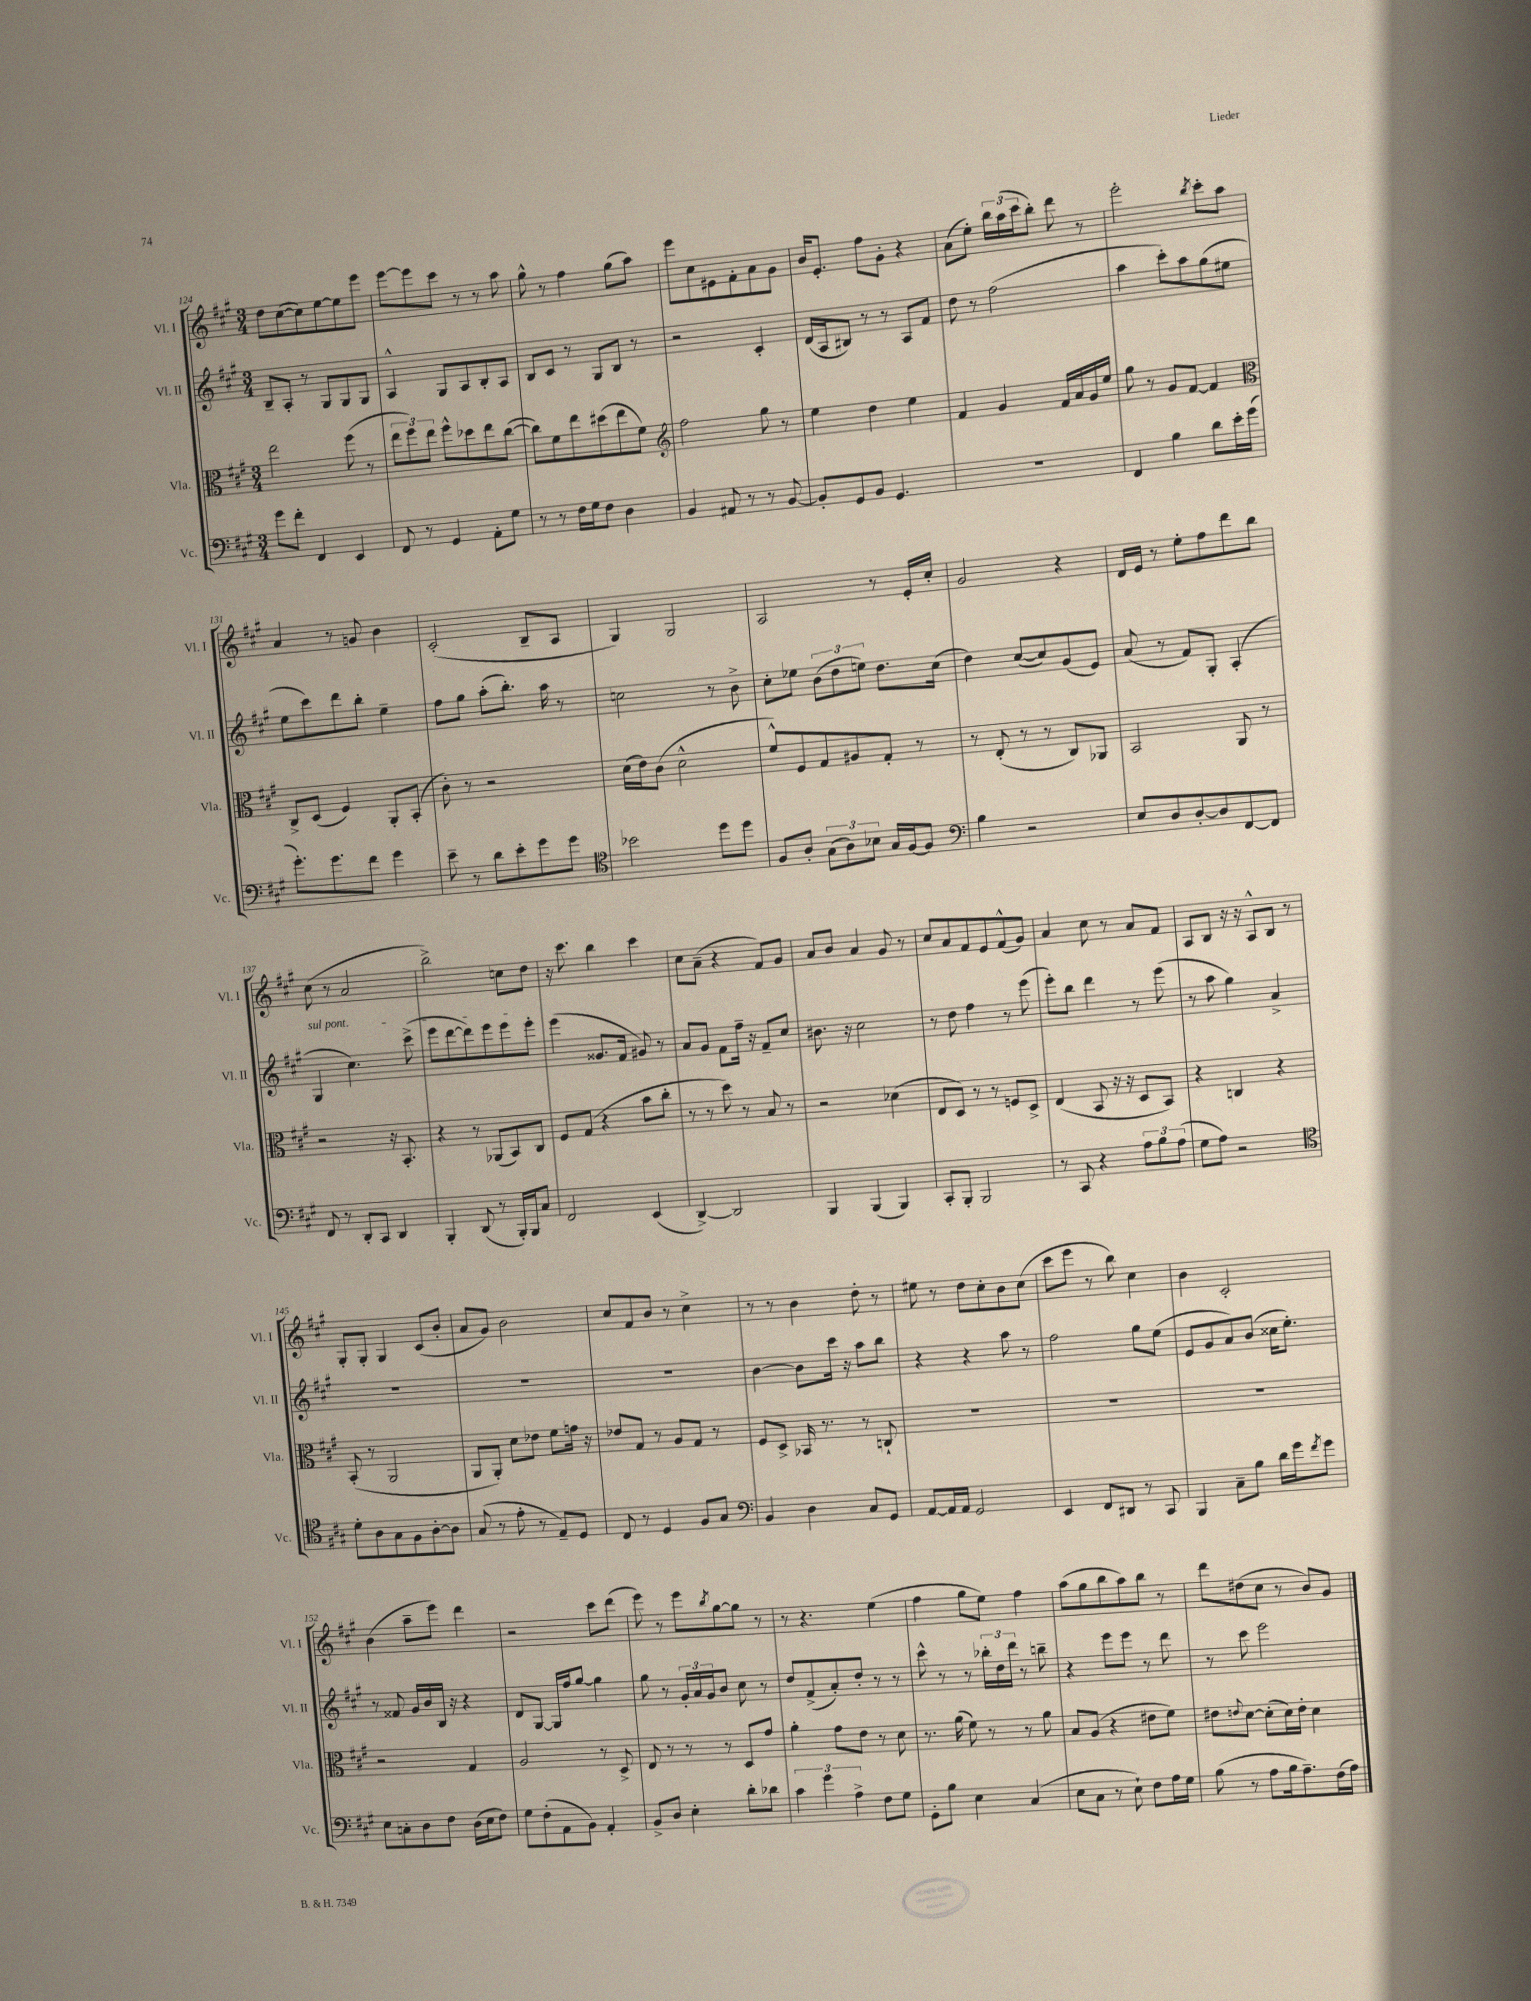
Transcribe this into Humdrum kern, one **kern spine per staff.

**kern	**kern	**kern	**kern
*part4	*part3	*part2	*part1
*staff4	*staff3	*staff2	*staff1
*I"Vc.	*I"Vla.	*I"Vl. II	*I"Vl. I
*I'Vc.	*I'Vla.	*I'Vl. II	*I'Vl. I
*clefF4	*clefC3	*clefG2	*clefG2
*k[f#c#g#]	*k[f#c#g#]	*k[f#c#g#]	*k[f#c#g#]
*M3/4	*M3/4	*M3/4	*M3/4
=124	=124	=124	=124
8g#\L	2ee\	8B~/L	8dd\L
8f#'\J	.	8A'/J	([8cc#\
4FF#/	.	8r	8cc#\])
.	.	8G#/L	[8ee\
4EE/	(8ff#\	8G#/	8ee\]
.	8r	8G#/J	8eee\J
=125	=125	=125	=125
8FF#/	12ee\L	4A^^/	[8eee\L
.	12ff#\)	.	.
8r	.	.	8eee\]
.	12ee\J	.	.
4GG#/	8ff#^^\L	8G#/L	8ccc#\J
.	8dd-X\	8A/	8r
8AA'\L	8ee\	8B'/	8r
8G#\J	([8cc#\J	8A/J	8aa\
=126	=126	=126	=126
8r	8cc#\L])	8B/L	8gg#^^\
8r	8f#\	8c#/J	8r
16F#\LL	8ee\	8r	4ff#\
16G#\J	.	.	.
8F#\J	(8dd#X\	8G#/L	.
4D\	8ee\	8B/J	(8gg#\L
.	8f#\J)	8r	8aa\J)
=127	=127	=127	=127
*	*clefG2	*	*
4BB/	2ff#\	2r	8eee\L
.	.	.	8cc#\
8AA#X/	.	.	8e#X\
8r	.	.	8f#'\
8r	8gg#\	4c#'/	8a\
[8BB/	8r	.	8g#\J
=128	=128	=128	=128
8BB'/L]	4ee\	(16d/LL	16b/KL
.	.	16A/J	8.e'/J
8GG#/	.	8B#X/J)	.
8BB/J	4dd\	8r	8ff#\L
4.GG#/	.	8r	8g#'\J
.	4ee\	8A/L	4r
.	.	8f#/J	.
=129	=129	=129	=129
2.r	4f#/	8dd\	(8a\L
.	.	8r	8ee'\J)
.	4g#/	(2ff#\	24bb\LL
.	.	.	(24aa\
.	.	.	24ccc#\J
.	.	.	8bb'\J)
.	16f#/LL	.	8ddd\
.	16a/	.	.
.	16g#/	.	8r
.	16ee/JJ	.	.
=130	=130	=130	=130
4FF#/	8gg#\	4aa\	2eee'\
.	8r	.	.
4B\	8g#/L	8ccc#'\L)	.
.	[8f#/J	8aa\	.
.	.	.	8qbb/
8d\L	4f#/]	(8gg#\	8ccc#'\L
16e'\L	.	8ee#X\J	8aa\J
(16g#\JJ	.	.	.
!!LO:LB:g=z
=131	=131	=131	=131
*	*clefC3	*	*
8.g#'\L)	8C#^/L	8ee\L	4a/
.	(8D/J	8ccc#\)	.
8.g#\	.	.	.
.	4F#/)	8ddd\	8r
8f#\J	.	8bb'\J	8gn/
4g#\	8AA'/L	4ee~\	4b\
.	(8BB'/J	.	.
=132	=132	=132	=132
8e~\	8c#'\)	8ff#\L	(2c#'/
8r	8r	8gg#\J	.
8d\L	2r	(8aa'\L	.
8e'\	.	8.bb'\J)	.
8g#\	.	.	8B~/L
.	.	16aa\	.
8g#\J	.	8r	8A/J
=133	=133	=133	=133
*clefC4	*	*	*
2b-X\	(16d\LL	2ccn\	4G#/)
.	16e\J)	.	.
.	(8c#\J	.	.
.	2d^^\	.	2G#/
8dd\L	.	8r	.
8dd\J	.	8b^\	.
=134	=134	=134	=134
8F#/L	8f#^^/L)	8cc#'\L	2A/
8A'/J	8F#/	8ee-X\J	.
(12G#\L	8G#/	(12b\L	.
12A\)	.	12dd\	.
.	8A#X/	.	.
12B-X\J	.	12een\J)	.
16G#/LL	8G#'/J	8.dd\L	8r
[16F#/J	.	.	.
8F#/J]	8r	.	16e'/LL
.	.	(16cc#\Jk	16cc#'/JJ
=135	=135	=135	=135
*clefF4	*	*	*
4B\	8r	4dd\)	2g#/
.	(8E'/	.	.
2r	8r	([8cc#/L	.
.	8r	8cc#/])	.
.	8C#/L)	(8g#/	4r
.	8AA-X/J	8e/J)	.
=136	=136	=136	=136
8E/L	2BB/	(8a/	16d/LL
.	.	.	16e/JJ
8D/	.	8r	8r
[8D'/	.	8f#/L)	8ee'\L
8D/]	.	8G#'/J	8ff#\
[8FF#/	8AA/	(4A'/	8ddd\
8FF#/J]	8r	.	8bb\J
!!LO:LB:g=z
=137	=137	=137	=137
!	!	!LO:TX:a:i:t=sul pont.	!
8FF#/	2r	4G#/	(8cc#\
8r	.	.	8r
8DD'/L	.	4.cc#\)	2a/
8CC#/J	.	.	.
4DD/	16r	.	.
.	8.BB'/	.	.
.	.	(8ccc#^\	.
=138	=138	=138	=138
4BBB'/	4r	8eee\L	2bb^\)
.	.	[8ddd\	.
(8DD/	8r	8ddd\])	.
8r	(8AA-X/L	8eee\	.
16BBB'/LL)	8BB/)	8eee\	8ccn\L
16BBB/J	.	.	.
8C#/J	8C#/J	8eee'\J	8dd\J
=139	=139	=139	=139
2FF#/	8F#/L	(4eee\	16r
.	.	.	8.ccc#\
.	(8G#/J	.	.
.	4r	8.g##X/L	4bb\
.	.	16f#/Jk	.
(4EE/	8b\L	8g#X/)	4ccc#\
.	8cc#'\J	8r	.
=140	=140	=140	=140
[4DD^/)	8r	8a/L	8cc#\L
.	8r	8g#/J	(8a~\J
2DD/]	8dd\)	8f#\L	4r
.	8r	16ff#~\Jk	.
.	.	16r	.
.	8B/	8f#~/L	8f#/L)
.	8r	8cc#/J	8g#/J
=141	=141	=141	=141
4BBB/	2r	8.b#X\	8a/L
.	.	.	8b/J
.	.	16r	.
(4BBB/	.	2cc#\	4a/
4BBB/)	(4d-X\	.	8g#/
.	.	.	8r
=142	=142	=142	=142
8CC#'/L	8E/L	8r	8cc#/L
8BBB'/J	8D/J)	8dd\	8a/
2BBB/	8r	4ff#\	8f#/
.	8r	.	8e/
.	8Fn/L	8r	(8f#^^/
.	8D^/J	(8eee\	8g#/J)
=143	=143	=143	=143
8r	(4E/	8eee'\L)	4a/
8CC#/	.	8bb\J	.
4r	8BB/	4ddd\	8cc#\
.	16r	.	8r
.	16r	.	.
12A\L	8D/L	8r	8a/L
12B\	.	.	.
.	8BB/J)	(8eee\	8f#/J
(12A\J	.	.	.
=144	=144	=144	=144
8G#\L	4r	8r	8A/L
8A\J)	.	8aa\	8B/J
2r	4Cn/	4gg#\)	16r
.	.	.	16r
.	.	.	8A^^/L
.	4r	4a^/	8B/J
.	.	.	8r
!!LO:LB:g=z
=145	=145	=145	=145
*clefC4	*	*	*
8d'\L	(8BB'/	2.r	8G#'/L
8A\	8r	.	8G#'/J
8G#\	2AA/	.	4G#/
8F#\	.	.	.
[8A'\	.	.	(8c#/L
8A\J]	.	.	8b'/J
=146	=146	=146	=146
(8G#/	8AA/L	2.r	8a/L
8r	8AA'/J)	.	8g#/J)
8e'\	8d\L	.	2b\
8r	8e-X\J	.	.
8E~/L)	8f#\L	.	.
8D/J	16gn\Jk	.	.
.	16r	.	.
=147	=147	=147	=147
8C#/	8e-X/L	2.r	8cc#/L
8r	8G#/J	.	8f#/
4D/	8r	.	8b/J
.	8A/L	.	8r
8F#/L	8G#/J	.	4cc#^\
8G#/J	8r	.	.
=148	=148	=148	=148
*clefF4	*	*	*
4BB/	8F#/L	[4b\	8r
.	8D^/J	.	8r
4D\	16BB-X/	8b\L]	4b\
.	8.r	.	.
.	.	16ccc#\Jk	.
.	.	16r	.
8C#/L	8r	8aa\L	8dd'\
8GG#/J	8Cn`/	8bb\J	8r
=149	=149	=149	=149
[8AA/L	2.r	4r	8ee#X\
16AA/L]	.	.	8r
16AA/JJ	.	.	.
2GG#/	.	4r	8dd\L
.	.	.	8cc#'\
.	.	8aa\	8b\
.	.	8r	(8cc#\J
=150	=150	=150	=150
4EE/	2.r	2ff#\	8ccc#\L
.	.	.	8eee\J
8FF#/L	.	.	8r
8DD#X/J	.	.	8bb\)
8r	.	8gg#\L	4cc#\
8CC#/	.	(8ee\J	.
=151	=151	=151	=151
4BBB/	2.r	8e/L	4b\
.	.	8g#/	.
8C#~\L	.	8a/)	2c#'/
8B\J	.	(8b/J	.
16d\LL	.	16cc##X\KL	.
16g#\J	.	8.ee'\J)	.
8qf#/	.	.	.
8g#\J	.	.	.
!!LO:LB:g=z
=152	=152	=152	=152
8E\L	2r	8r	(4b\
8Cn'\	.	8f##X/	.
8D\	.	16g#/LL	8aa~\L
.	.	16b/	.
8F#\J	.	16B/JJ	8eee\J)
.	.	16r	.
(16D\LL	4G#/	4r	4ddd\
16E\J	.	.	.
8F#\J)	.	.	.
=153	=153	=153	=153
8G#\L	2A/	8d/L	2r
(8F#'\	.	[8G#/J	.
8AA\	.	16G#/LL]	.
.	.	16ff#/J	.
8BB\J)	.	[8gg#/J	.
4AA'/	8r	4gg#\]	8ccc#\L
.	8D^/	.	(8ddd\J
=154	=154	=154	=154
8BB^/L	8E/	8gg#\	8eee\)
8D/J	8r	8r	8r
4E'\	8r	24g#'/LL	8eee\L
.	.	24a/	.
.	.	24g#/J	.
.	.	.	8qbb/
.	8r	8b/J	[8gg#\
8d'\L	8D/L	8cc#\	8gg#\J]
8d-X\J	8g#/J	8r	8r
=155	=155	=155	=155
6c#\	4a'\	8dd/L	8r
.	.	(8f#^/	4.r
6g#\	.	.	.
.	8g#\L	8a'/)	.
6A^\	.	.	.
.	8e\J	8dd'/J	.
8F#\L	8r	8r	(4ee\
8G#\J	8d\	8r	.
=156	=156	=156	=156
8GG#'\L	8.r	8ccc#^^\	4ff#\
8B\J	.	8r	.
.	(16a\	.	.
4E\	8f#\)	8r	8gg#\L
.	8r	24bb-X'\LL	8ee\J)
.	.	24dd\	.
.	.	24ddd\JJ	.
(4C#/	8r	8r	4ff#\
.	8a\	8bbn~\	.
=157	=157	=157	=157
8E\L	8B/L	4r	(8aa\L
8C#\J	(8A/J	.	8gg#\
8r	4r	8eee\L	8bb\
8E`\)	.	8eee\J	8aa\)
8F#\L	8e#X\L	8r	8bb\J
16A\L	8f#\J)	8ddd\	8r
16G#\JJ	.	.	.
=158	=158	=158	=158
(8B\	8e#X\L	8r	8ddd\L
.	8qqen/	.	.
8r	[8d\J	8ccc#\	(8dd#X\
8A\L	(8d'\L]	2eee\	8cc#\J
16B\k	16d\L)	.	8r
8.A~\)	16e'\JJ	.	.
.	4d\	.	8b/L)
(16F#\L	.	.	8g#/J
16A\JJ)	.	.	.
==	==	==	==
*-	*-	*-	*-
